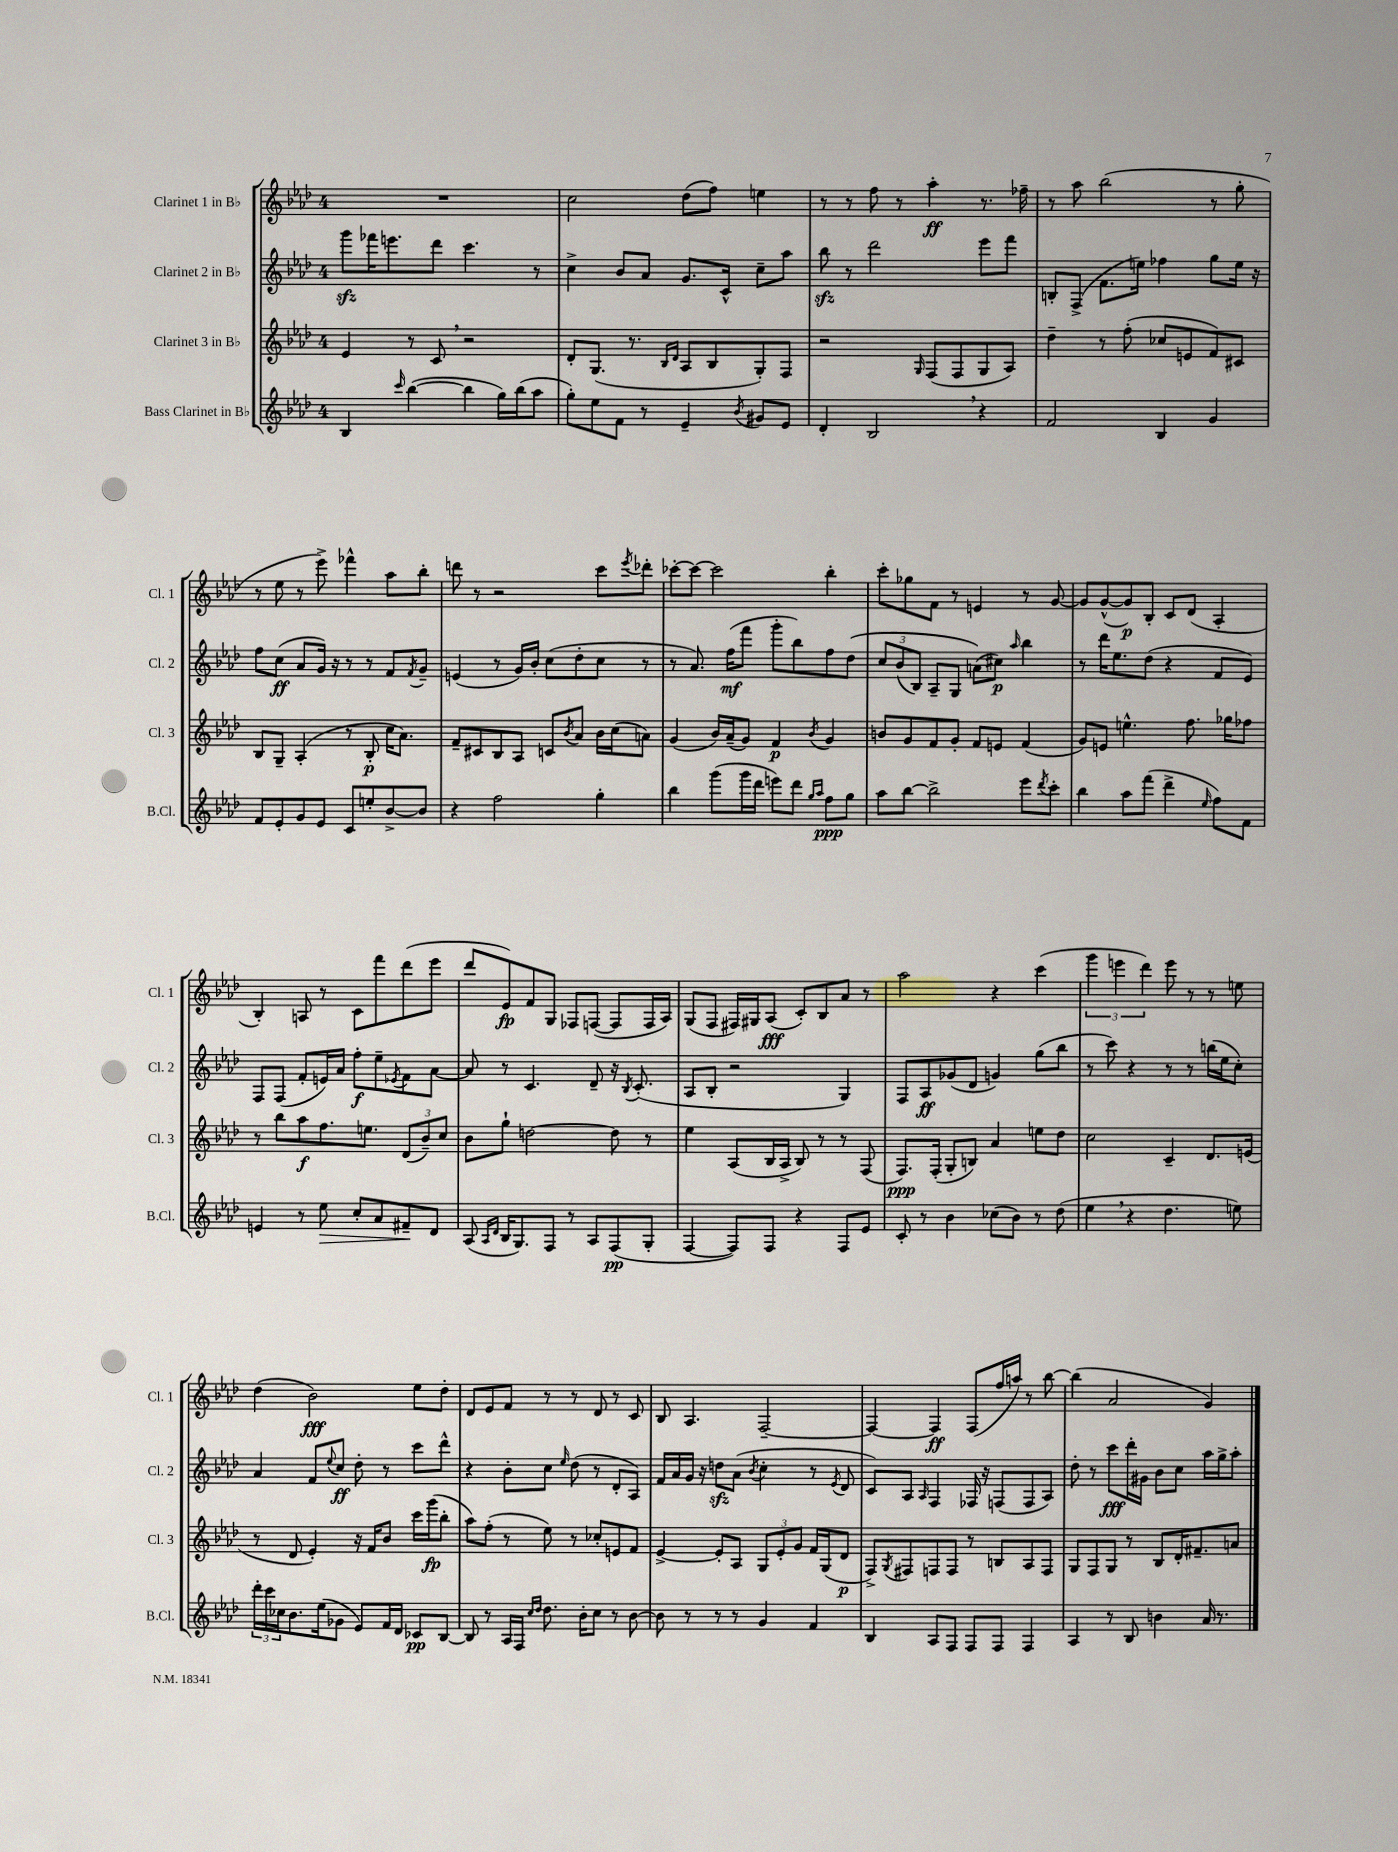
<<
\new StaffGroup <<
\new Staff = "s0" \with { instrumentName = "Clarinet 1 in Bb" shortInstrumentName = "Cl. 1" } {
    \clef treble \key aes \major \once \override Staff.TimeSignature.style = #'single-digit \time 4/4
    R1 |
    c''2 des''8( f''8) e''4 |
    r8 r8 f''8 r8 aes''4-.\ff r8. fes''16-- |
    r8 aes''8 bes''2( r8 g''8-. |
    r8 ees''8 r8 ees'''8->) fes'''4-^ aes''8 bes''8-. |
    d'''8 r8 r2 c'''8 \acciaccatura { ees'''8 } des'''8-. |
    ces'''8~-. ces'''8~ ces'''2 bes''4-. |
    c'''8-. ges''8 f'8 r8 e'4 r8 g'8~ |
    g'8 g'8~-^( g'8\p) bes8-. c'8 des'8( aes4-. |
    bes4-.) a8 r8 c'8 f'''8 des'''8( ees'''8 |
    des'''8 ees'8\fp) f'8 g8 fes8 f8~( f8 f16 aes16) |
    g8( f8 fis16) gis16 aes8\fff( c'8-.) bes8 aes'8 r8 |
    aes''2 r4 c'''4( |
    \tuplet 3/2 { g'''4 e'''4 des'''4) } e'''8 r8 r8 e''8 |
    des''4( bes'2\fff) ees''8 des''8-. |
    des'8 ees'8 f'8 r8 r8 des'8 r8 c'8 |
    bes8 aes4. f2~-- |
    f4~ f4\ff f8( f''16 a''16) r8 bes''8~ |
    bes''4( aes'2 g'4) \bar "|." |
}
\new Staff = "s1" \with { instrumentName = "Clarinet 2 in Bb" shortInstrumentName = "Cl. 2" } {
    \clef treble \key aes \major \once \override Staff.TimeSignature.style = #'single-digit \time 4/4
    g'''8\sfz fes'''16 e'''8. des'''8 c'''4. r8 |
    c''4-> bes'8 aes'8 g'8. c'16-^ c''8-- aes''8 |
    bes''8\sfz r8 des'''2 ees'''8 f'''8 |
    b8-. f8->( f'8. e''16) fes''4 g''8 e''16 r16 |
    f''8 c''8\ff( aes'8 g'16) r16 r8 r8 f'8 \acciaccatura { f'8 } g'8-- |
    e'4( r8 g'16) bes'16-. c''8( des''8-. c''8 r8 |
    r8 aes'8.) f''16\mf( f'''8 g'''8-. bes''8) f''8 des''8\( |
    \tuplet 3/2 { c''8 bes'8( bes8) } aes8-- g8 a'8(\) cis''8\p) \grace { aes''16 } bes''4 |
    r8 des'''16 ees''8. des''8( r4 f'8 ees'8) |
    f8 f8( f'8-. e'16) aes'16 f''8-.\f ees''8-- \acciaccatura { ees'8 } f'8 aes'8~ |
    aes'8 r8 c'4. des'8-- r16 \acciaccatura { bes8 } c'8.-.( |
    aes8 bes8-. r2 g4) |
    f8 aes8\ff ges'8( des'8 g'4) g''8( bes''8 |
    r8 c'''8) r4 r8 r8 b''16( ees''16 c''8-.) |
    aes'4 f'8 \appoggiatura { ees''8 } c''8\ff des''8-. r8 c'''8 des'''8-^ |
    r4 bes'8-. c''8 \grace { ees''16 } des''8( r8 des'8-. aes8) |
    f'16 aes'16 g'16 r16 d''8\sfz aes'8( \acciaccatura { bes'8 } c''4-. r8 \acciaccatura { ees'8 } des'8 |
    c'8) aes8 \grace { aes16 } f4 fes16 r16 f8( f8 aes8) |
    des''8-. r8 c'''8\fff des'''16-. gis'16 bes'8 c''8 aes''16 g''16-> aes''8-. \bar "|." |
}
\new Staff = "s2" \with { instrumentName = "Clarinet 3 in Bb" shortInstrumentName = "Cl. 3" } {
    \clef treble \key aes \major \once \override Staff.TimeSignature.style = #'single-digit \time 4/4
    ees'4 r8 c'8 \breathe r2 |
    des'8-. g8.( r8. \grace { bes16 des'16 } aes8 bes8 g8-.) f8 |
    r2 \grace { g16 } f8( f8 g8 aes8) |
    des''4-- r8 f''8-.( ces''8 e'8 f'8) cis'8 |
    bes8 g8-- aes4-.( r8 bes8-.\p c''16 aes'8.) |
    f'8-- cis'8 bes8 aes8 c'8 \acciaccatura { bes'8 } aes'8 bes'16 c''16( a'8) |
    g'4( bes'16) aes'16--( g'8) f'4\p \acciaccatura { bes'8 } g'4 |
    b'8 g'8 f'8 g'8-. f'8 e'8 f'4( |
    g'8) e'8 e''4.-^ f''8. ges''16 fes''8 |
    r8 bes''8 aes''8\f f''8. e''8. \tuplet 3/2 { des'8( bes'8--) c''8 } |
    bes'8 g''8-! d''2~ d''8 r8 |
    ees''4 aes8( bes16 aes16-> bes8) r8 r8 f8( |
    f8.\ppp) f16-.( g8-. b8) aes'4 e''8 des''8 |
    c''2 c'4-- des'8. e'16( |
    r8 des'8 ees'4-.) r16 f'16 bes'8 c'''16 g'''16\fp( bes''8-. |
    aes''8) f''8-.( r8 ees''8) r8 ces''8-. e'8 f'8 |
    ees'4~-> ees'8-. aes8 \tuplet 3/2 { g8 ees'8-. g'8 } f'16 g16( des'8\p |
    f8->) \acciaccatura { g8 } fis8 f8 f8 r8 b8 aes8 f8 |
    g8 f8 g8 r8 bes8 des'16-. fis'8.-- a'8 \bar "|." |
}
\new Staff = "s3" \with { instrumentName = "Bass Clarinet in Bb" shortInstrumentName = "B.Cl." } {
    \clef treble \key aes \major \once \override Staff.TimeSignature.style = #'single-digit \time 4/4
    bes4 \grace { c'''16 } bes''4~( bes''4 g''16) bes''16( aes''8 |
    g''8-.) ees''8 f'8 r8 ees'4-- \acciaccatura { bes'8 } gis'8 ees'8 |
    des'4-. bes2 \breathe r4 |
    f'2 bes4 g'4 |
    f'8 ees'8-. g'8 ees'8 c'8 e''8-. bes'8~-> bes'8 |
    r4 f''2 g''4-. |
    bes''4 g'''8( g'''16 des'''16 e'''8) des'''8 \grace { g''16 aes''16 } f''8\ppp g''8 |
    aes''8 bes''8~ bes''2-> ees'''8 \acciaccatura { des'''8 } c'''8-. |
    bes''4 aes''8 f'''8( des'''4-> \grace { ees''16 } f''8) f'8 |
    e'4 r8 ees''8\> c''8-. aes'8 fis'8--\! des'8 |
    aes8( \grace { aes16 des'16 } bes16 g8.) f8 r8 aes8 f8\pp( g8-. |
    f4~ f8) f8 r4 f8 ees'8 |
    c'8-. r8 bes'4 ces''8( bes'8) r8 des''8( |
    ees''4 \breathe r4 des''4. e''8) |
    \tuplet 3/2 { des'''16-. c'''16 ces''16 } bes'8. ees''16( ges'8 ees'8) f'16 des'16 ces'8\pp bes8~ |
    bes8 r8 aes16 f16 \grace { c''16 des''16 } des''8. bes'16-. c''8 r8 bes'8~ |
    bes'8 r8 r8 r8 g'4 f'4 |
    bes4 aes8 f8 f8 f8 f4 |
    aes4 r8 bes8 b'4 aes'16 r8. \bar "|." |
}
>>
>>
\layout { \context { \Score \remove "Bar_number_engraver" } }
